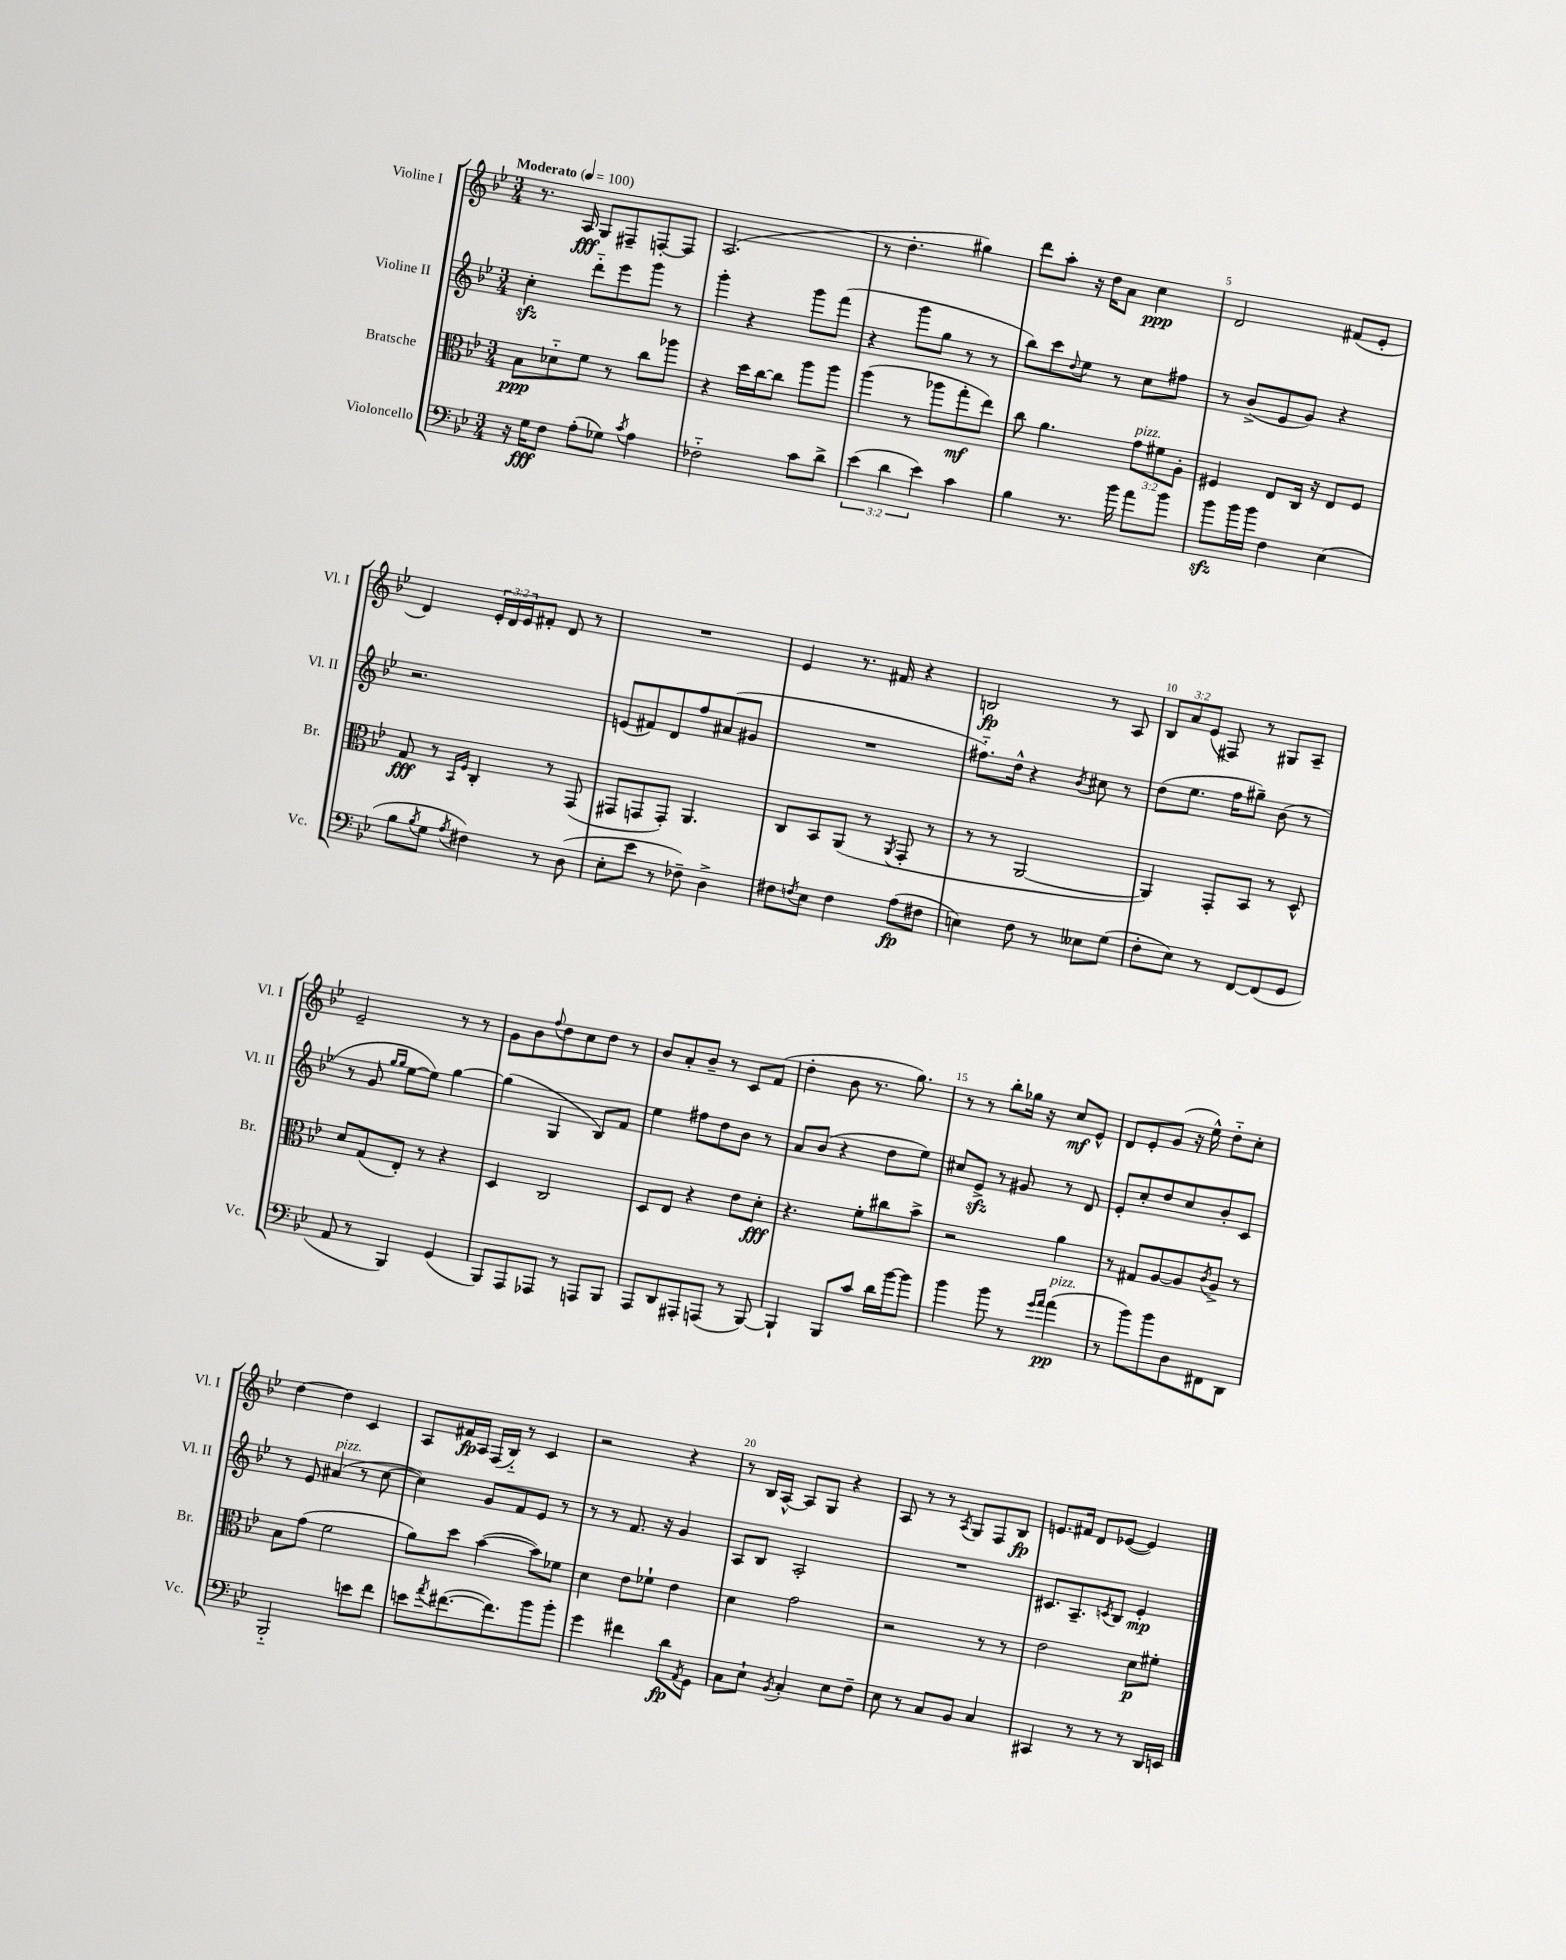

**kern	**kern	**kern	**kern
*staff4	*staff3	*staff2	*staff1
*clefF4	*clefC3	*clefG2	*clefG2
*k[b-e-]	*k[b-e-]	*k[b-e-]	*k[b-e-]
*M3/4	*M3/4	*M3/4	*M3/4
*MM100	*MM100	*MM100	*MM100
16r	8B-	4cc'	8.r
16G	.	.	.
8F	8d-'~	.	.
.	.	.	16A
(8A'	8f	8ddd'~	8G
8G-)	8r	8eee-	8F#~
8qc	.	.	.
4A	8cc	8ggg	[8F'
.	8aa-	8r	8F]
=	=	=	=
2F-'~	4r	4ggg'	(2.A
.	16dd	4r	.
.	[16cc	.	.
.	8cc]	.	.
8c	8aa	8ggg	.
8d^	8aa	(8fff	.
=	=	=	=
(6e-	(4aa	4r	8r
.	.	.	4.dd'
6d	.	.	.
.	8r	8ggg	.
6e-)	.	.	.
.	8aa-	8gg	.
4c	8gg'	8r	4gg#)
.	8ee-)	8r	.
=	=	=	=
4B-	8cc	8bb-)	8ddd
.	4.a	8ccc	8aa'
.	.	8qqdd	.
8.r	.	8ee-	16r
.	.	.	16dd
.	.	8r	8a
16b-	.	.	.
8a	12g	8cc	4cc
.	12f#	.	.
8b-	.	8ff#	.
.	12A'	.	.
=	=	=	=
8b-	4F#	8r	2d
16b-	.	(8b-^	.
16b-	.	.	.
4F	8E-	8e-	.
.	16C	8g)	.
.	16r	.	.
(4E-	8E-	4r	(8f#
.	8F#	.	8e-'
=	=	=	=
8B-	8G	2.r	4d)
8qB-	.	.	.
8G	8r	.	.
.	16qqBB-	.	.
8qA	16qqF	.	.
4F#)	4C'	.	24e-'
.	.	.	24d
.	.	.	24e-
.	.	.	8f#'
8r	8r	.	8d
(8D	(8GG	.	8r
=	=	=	=
8E-'	8GG#	(8e	2.r
8e-	8GG	8f#)	.
8r	8GG')	8d	.
8F-~)	4.AA	8ff	.
4D^	.	(8a#	.
.	.	8g#	.
=	=	=	=
8F#	8C	2.r	4e-
8qF	.	.	.
8E-	8BB-	.	.
4F	(8AA	.	8.r
.	8r	.	.
.	.	.	16f#
.	8qAA	.	.
(8A	8GG'	.	4r
8F#	8r	.	.
=	=	=	=
4E)	8r	8.ff#'~)	2B
.	8r	.	.
.	.	16dd^^	.
8F	[2AA	4r	.
8r	.	.	.
.	.	8qb-	.
8E--	.	8cc#	8r
(8G	.	8r	8A
=	=	=	=
8F'	4AA])	(8dd	12B-
.	.	.	12a
8E-)	.	8.ee-	.
.	.	.	(12e-
8r	8GG'	.	8F#)
.	.	16ff	.
[8FF	8BB-	8gg#~)	8r
(8FF]	8r	(8b-	8G#
8GG	8D^^	8r	8A~
=	=	=	=
8AA	8d	8r	2e-~
8r	(8G	8g	.
.	.	16qqgg	.
.	.	16qqgg	.
4BBB-)	8E-')	[8ee-	.
.	8r	8ee-])	.
(4GG	4r	[4gg	8r
.	.	.	8r
=	=	=	=
8BBB-)	4D	(4gg]	8g
8AAA	.	.	8b-
.	.	.	8qqff
8AAA-	2C	4G	8dd
8r	.	.	8cc
8AAA	.	8B-)	8dd
8BBB-	.	8f	8r
=	=	=	=
8AAA	8D	4ee-	8b-
8DD	8E-	.	8a'
8AAA#'	4r	8ff#	8b-~
(8AAA	.	8dd	8r
8r	8e-	8b-	8c
[8BBB-)	8d'	8r	(8f
=	=	=	=
4BBB-`]	4.r	8a	4dd'
.	.	(8b-	.
8BBB-	.	4r	8b-
8c	8f'	.	8.r
16d	8cc#	8dd	.
[16b-	.	.	8.gg)
8b-]	8b-^	8ee-)	.
=	=	=	=
4b-	2r	8cc#	8r
.	.	8e-^	8r
8b-	.	8r	8bb-'
8r	.	8g#	16gg-
.	.	.	16r
16qqg	.	.	.
16qqa	.	.	.
(4a	4a	8r	8cc
.	.	8d	8e-^^
=	=	=	=
8r	8r	8e-'	8d
8b-)	8G#	8cc'	8e-'
8b-	[8A	8dd	(8g
8D	8A]	8cc	16r
.	.	.	16ee-^^)
.	8qc	.	.
8FF#	8A^	8b-'	8dd'~
8DD	8r	8c	8cc'
=	=	=	=
2BBB-'~	8B-	8r	[4dd
.	(8g	8e-	.
.	2f	(4a#	4dd]
8e	.	8r	4c
8f	.	[8cc	.
=	=	=	=
8e	8a)	4cc])	8A
8qa	.	.	.
([8.f#	8dd	.	16f#
.	.	.	16A
.	([4b-	8g	(16F
8.f#])	.	.	16B-'~)
.	.	8f	8r
8b-	8b-])	8e-	4c
8b-'	8f-	8r	.
=	=	=	=
4g	4d	8r	2r
.	.	8r	.
4f#	8e-	8.f	.
.	8f-`	.	.
.	.	16r	.
8d	4e-	4g	4r
8qAA	.	.	.
8GG	.	.	.
=	=	=	=
8C	4d	8A	8r
8E-`	.	8B-	16B-
.	.	.	[16A^^
8qBB-	.	.	.
4C'	2g	2A'	8A]
.	.	.	8G
8E-	.	.	4r
8F~	.	.	.
=	=	=	=
8E-	2r	2.r	8A
8r	.	.	8r
8C	.	.	8r
.	.	.	8qA
8BB-	.	.	8G
4C	8r	.	8F
.	8r	.	8B-
=	=	=	=
4CC#	2e-	8.c#	8.e
.	.	8.A~	16f#
8r	.	.	8d
.	.	8qc	.
8r	.	8B-	([8e-
8r	8d	4e-'	4e-])
16DD	8f#'	.	.
16EE	.	.	.
==	==	==	==
*-	*-	*-	*-
